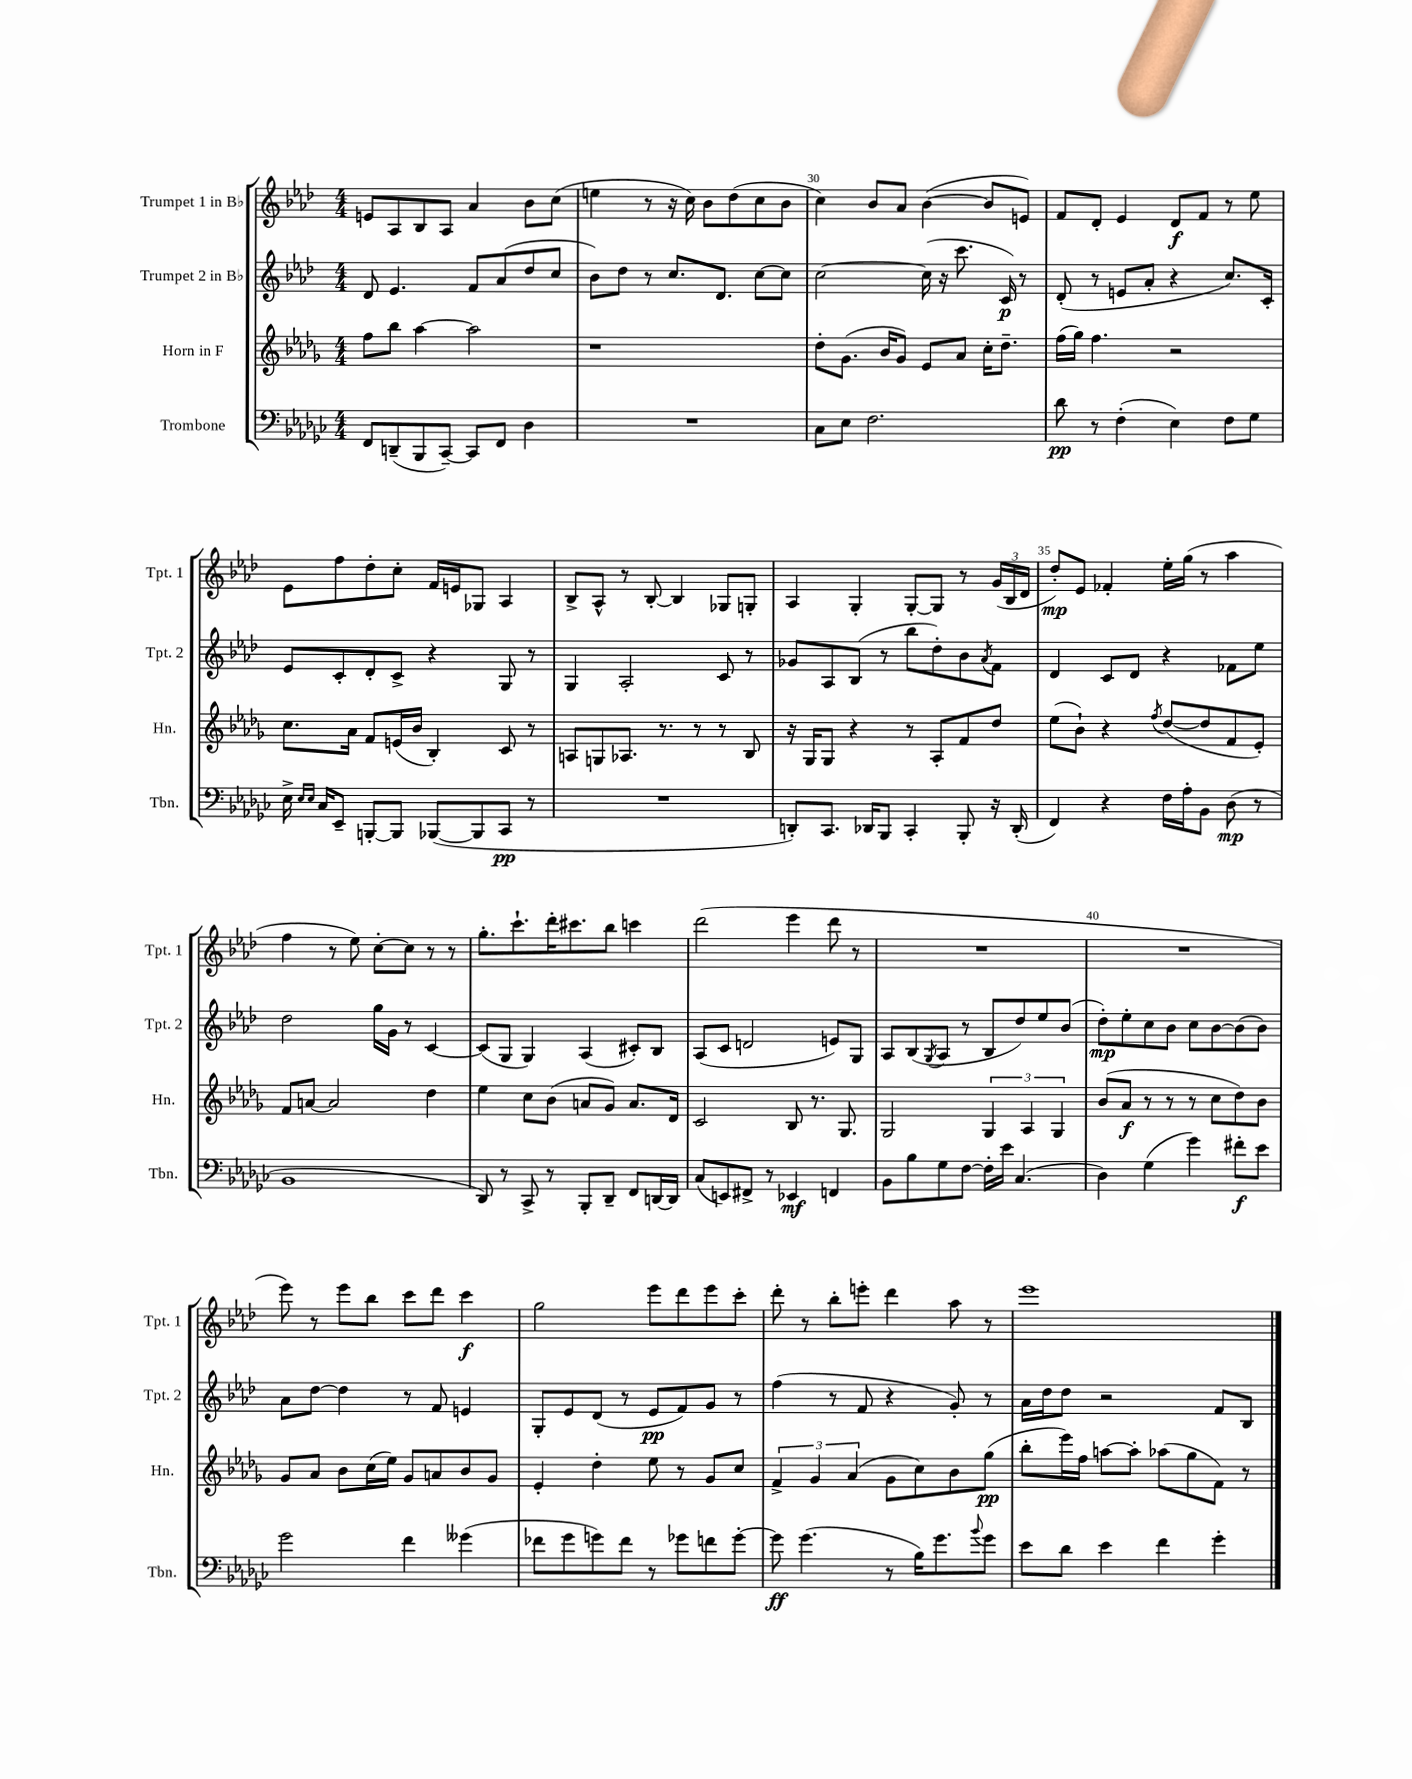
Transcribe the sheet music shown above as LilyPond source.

<<
\new StaffGroup <<
\new Staff = "s0" \with { instrumentName = "Trumpet 1 in Bb" shortInstrumentName = "Tpt. 1" } {
    \clef treble \key aes \major \numericTimeSignature \time 4/4
    e'8 aes8 bes8 aes8 aes'4 bes'8 c''8( |
    e''4 r8 r16 c''16) bes'8 des''8( c''8 bes'8 |
    c''4) bes'8 aes'8 bes'4~( bes'8 e'8) |
    f'8 des'8-. ees'4 des'8\f f'8 r8 ees''8 |
    ees'8 f''8 des''8-. c''8-. f'16 e'16 ges8 aes4 |
    bes8-> aes8-^ r8 bes8~-. bes4 ges8 g8-. |
    aes4 g4-. g8~-. g8 r8 \tuplet 3/2 { g'16( bes16 des'16 } |
    des''8-.\mp) ees'8 fes'4-. ees''16-. g''16( r8 aes''4 |
    f''4 r8 ees''8) c''8~-. c''8 r8 r8 |
    g''8.-. c'''8.-! des'''16-. cis'''8. bes''8 c'''4 |
    des'''2( ees'''4 des'''8 r8 |
    R1 |
    R1 |
    ees'''8) r8 ees'''8 bes''8 c'''8 des'''8 c'''4\f |
    g''2 ees'''8 des'''8 ees'''8 c'''8-. |
    des'''8-. r8 bes''8-. e'''8-. des'''4 aes''8 r8 |
    ees'''1 \bar "|." |
}
\new Staff = "s1" \with { instrumentName = "Trumpet 2 in Bb" shortInstrumentName = "Tpt. 2" } {
    \clef treble \key aes \major \numericTimeSignature \time 4/4
    des'8 ees'4. f'8 aes'8( des''8 c''8 |
    bes'8) des''8 r8 c''8. des'8. c''8~ c''8 |
    c''2~ c''16( r16 c'''8. c'16\p) r8 |
    des'8-.( r8 e'8 aes'8-. r4 c''8.) c'16-. |
    ees'8 c'8-. des'8-. c'8-> r4 g8 r8 |
    g4 aes2-. c'8 r8 |
    ges'8 aes8 bes8( r8 bes''8 des''8-.) bes'8 \acciaccatura { aes'8 } f'8 |
    des'4 c'8 des'8 r4 fes'8 ees''8 |
    des''2 g''16 g'16 r8 c'4~ |
    c'8( g8 g4) aes4( cis'8-.) bes8 |
    aes8( c'8 d'2 e'8) g8 |
    aes8 bes8( \acciaccatura { g8 } aes8 r8 bes8 des''8) ees''8 bes'8( |
    des''8-.\mp) ees''8-. c''8 bes'8 c''8 bes'8~ bes'8( bes'8) |
    aes'8 des''8~ des''4 r8 f'8 e'4 |
    g8-. ees'8 des'8( r8 ees'8\pp f'8) g'8 r8 |
    f''4( r8 f'8 r4 g'8-.) r8 |
    aes'16 des''16 des''8 r2 f'8 bes8 \bar "|." |
}
\new Staff = "s2" \with { instrumentName = "Horn in F" shortInstrumentName = "Hn." } {
    \clef treble \key des \major \numericTimeSignature \time 4/4
    f''8 bes''8 aes''4~ aes''2 |
    r1 |
    des''8-. ges'8.( bes'16 ges'8) ees'8 aes'8 c''16-. des''8.-- |
    f''16( ges''16) f''4. r2 |
    c''8. aes'16 f'8 e'16( bes'16 bes4-.) c'8 r8 |
    a8 g8 aes8. r8. r8 r8 bes8 |
    r16 ges16 ges8 r4 r8 aes8-. f'8 des''8 |
    ees''8( bes'8-!) r4 \acciaccatura { f''8 } des''8~( des''8 f'8 ees'8-.) |
    f'8 a'8~ a'2 des''4 |
    ees''4 c''8 bes'8( a'8 ges'8) a'8. des'16 |
    c'2 bes8 r8. ges8. |
    ges2 \tuplet 3/2 { ges4 aes4 ges4 } |
    bes'8( aes'8\f r8 r8 r8 c''8 des''8) bes'8 |
    ges'8 aes'8 bes'8 c''16( ees''16) ges'8 a'8 bes'8 ges'8 |
    ees'4-. des''4-. ees''8 r8 ges'8 c''8 |
    \tuplet 3/2 { f'4-> ges'4 aes'4( } ges'8 c''8) bes'8 ges''8\pp( |
    bes''8-. ees'''16) f''16 a''8~ a''8-. aes''8( ges''8 f'8) r8 \bar "|." |
}
\new Staff = "s3" \with { instrumentName = "Trombone" shortInstrumentName = "Tbn." } {
    \clef bass \key ges \major \numericTimeSignature \time 4/4
    f,8 d,8--( bes,,8 ces,8~--) ces,8 f,8 des4 |
    R1 |
    ces8 ees8 f2. |
    des'8\pp r8 f4-.( ees4) f8 ges8 |
    ees16-> \grace { ees16 ees16 } ces16 ees,8-- b,,8~-. b,,8 bes,,8~( bes,,8 ces,8\pp r8 |
    R1 |
    d,8-.) ces,8. des,16 bes,,8 ces,4-. bes,,8-. r16 des,16-.( |
    f,4) r4 f16 aes16-. bes,8 des8\mp( r8 |
    bes,1 |
    des,8) r8 ces,8-> r8 bes,,8-. des,8-- f,8 d,16~ d,16 |
    ces8( e,8) fis,8-> r8 ees,4\mf f,4 |
    bes,8 bes8 ges8 f8~ f16-. ees'16 ces4.( |
    des4) ges4( ges'4) fis'8-.\f ees'8 |
    ges'2 f'4 geses'4( |
    fes'8 ges'8 g'8) fes'8 r8 ges'8 f'8 ges'8~-. |
    ges'8\ff ges'4.( r8 bes16) ges'8. \appoggiatura { bes'8 } ges'8 |
    ees'8 des'8 ees'4 f'4 ges'4-. \bar "|." |
}
>>
>>
\layout { \context { \Score currentBarNumber = #28 \override BarNumber.break-visibility = ##(#f #t #t) barNumberVisibility = #(every-nth-bar-number-visible 5) } }
